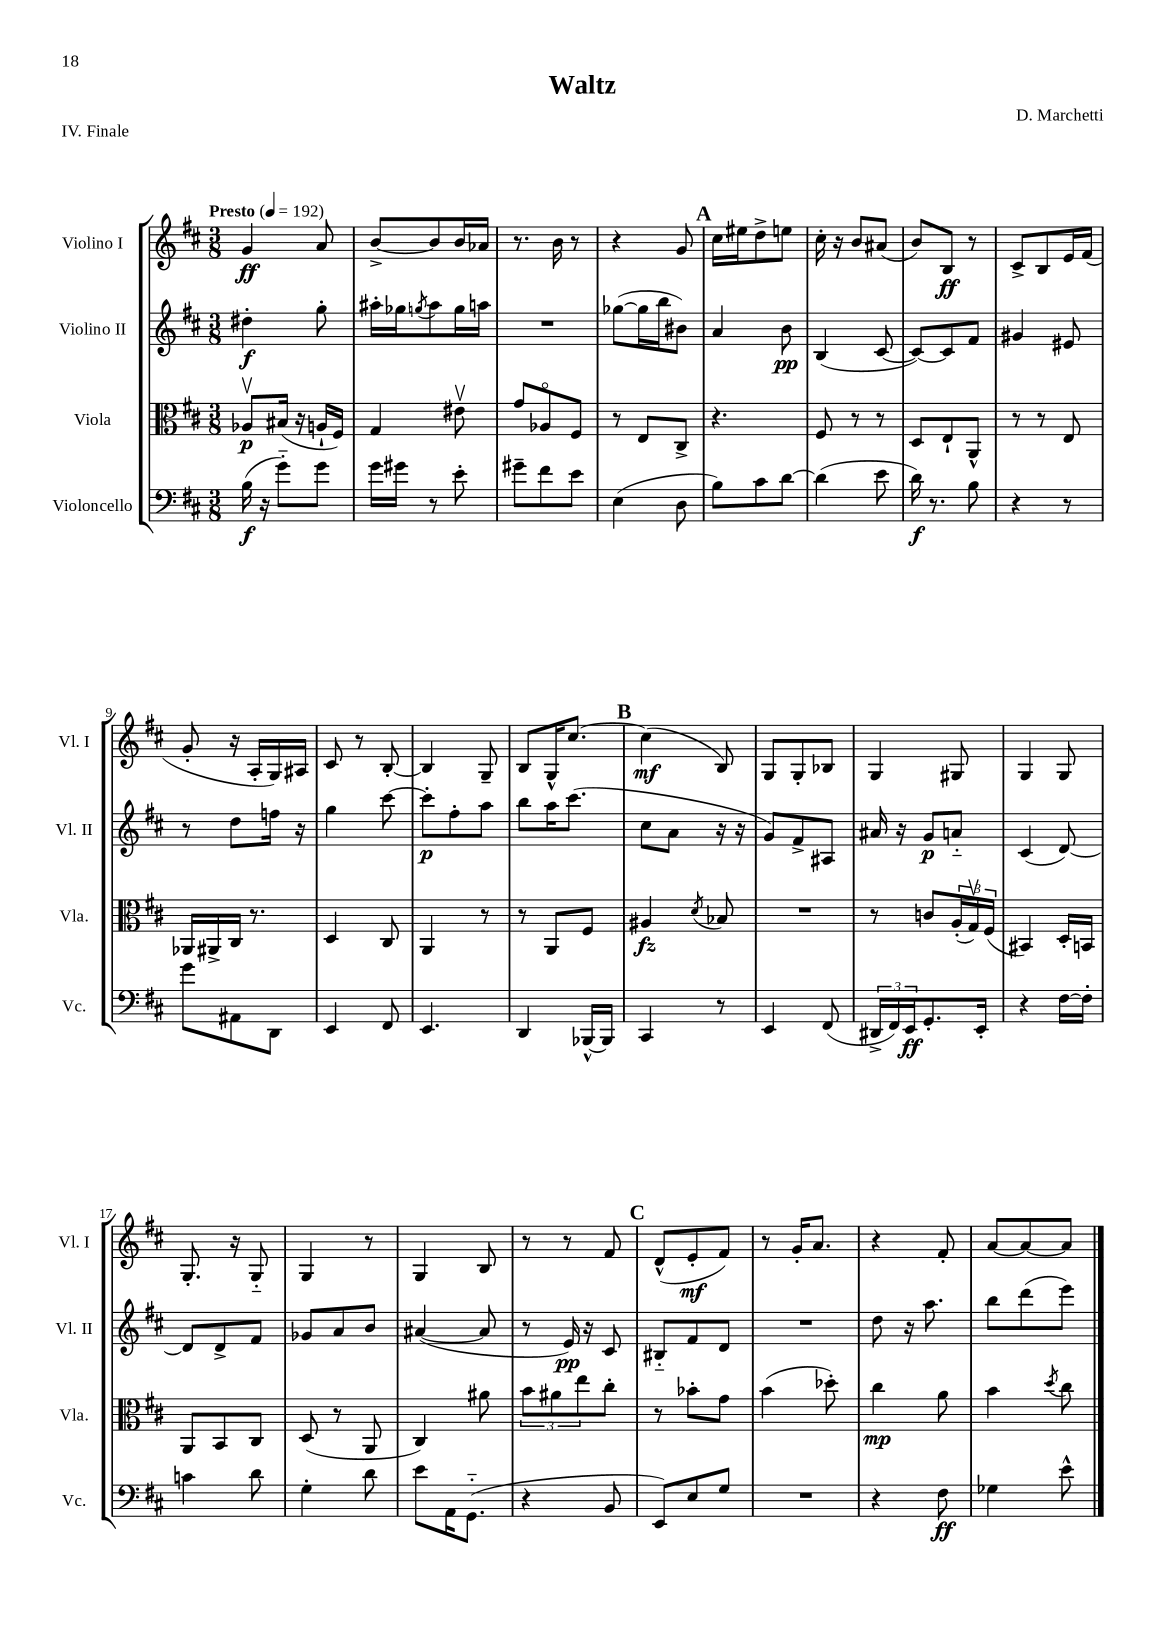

**kern	**kern	**kern	**kern
*staff4	*staff3	*staff2	*staff1
*clefF4	*clefC3	*clefG2	*clefG2
*k[f#c#]	*k[f#c#]	*k[f#c#]	*k[f#c#]
*M3/8	*M3/8	*M3/8	*M3/8
*MM192	*MM192	*MM192	*MM192
(16B	8A-v	4dd#'	4g
16r	.	.	.
8g'~)	(16B#	.	.
.	16r	.	.
8g	16A`	8gg'	8a
.	16F#)	.	.
=	=	=	=
16g	4G	16aa#'	[8b^
16g#	.	16gg-	.
.	.	8qgg	.
8r	.	8aa#	8b]
8e'	8e#v	16gg	16b
.	.	16aa	16a-
=	=	=	=
8g#~	8g	4.r	8.r
8f#	8A-o	.	.
.	.	.	16b
8e	8F#	.	8r
=	=	=	=
(4E	8r	([8gg-	4r
.	8E	16gg-]	.
.	.	16bb	.
8D	8C#^	8b#)	8g
=	=	=	=
8B)	4.r	4a	16cc#
.	.	.	16ee#
8c#	.	.	8dd^
[8d	.	8b	8ee
=	=	=	=
(4d]	8F#	(4B	16cc#'
.	.	.	16r
.	8r	.	8b
8e	8r	[8c#	(8a#
=	=	=	=
16d)	8D	8c#_)	8b)
8.r	.	.	.
.	8E`	8c#]	8B
8B	8AA^^	8f#	8r
=	=	=	=
4r	8r	4g#	8c#^
.	8r	.	8B
8r	8E	8e#	16e
.	.	.	(16f#
=	=	=	=
8g	16AA-	8r	8g'
.	16AA#^	.	.
8AA#	16C#	8dd	16r
.	8.r	.	16A'
8DD	.	16ff	16G)
.	.	16r	16A#
=	=	=	=
4EE	4D	4gg	8c#
.	.	.	8r
8FF#	8C#	[8ccc#	[8B'
=	=	=	=
4.EE	4AA	8ccc#']	4B]
.	.	8ff#'	.
.	8r	8aa	8G~
=	=	=	=
4DD	8r	8bb	8B
.	8AA	16aa	16G^^
.	.	(8.ccc#	[8.cc#
[16BBB-^^	8F#	.	.
16BBB-]	.	.	.
=	=	=	=
4CC#	4A#	8cc#	(4cc#]
.	.	8a	.
.	8qd	.	.
8r	8B-	16r	8B)
.	.	16r	.
=	=	=	=
4EE	4.r	8g)	8G
.	.	8f#^	8G'
(8FF#	.	8A#	8B-
=	=	=	=
24DD#^	8r	16a#	4G
24FF#)	.	.	.
.	.	16r	.
24EE	.	.	.
8.GG'	8c	8g	.
.	(24A'	8a'~	8G#
.	24Gv)	.	.
16EE'	.	.	.
.	(24F#	.	.
=	=	=	=
4r	4BB#)	(4c#	4G
[16F#	16D'	[8d)	8G
16F#']	16BB	.	.
=	=	=	=
4c	8AA	8d]	8.G'
.	8BB	8d^	.
.	.	.	16r
8d	8C#	8f#	8G'~
=	=	=	=
4G'	(8D	8g-	4G
.	8r	8a	.
8d	8AA	8b	8r
=	=	=	=
8e	4C#)	([4a#	4G
16AA	.	.	.
(8.GG'~	.	.	.
.	8a#	8a#]	8B
=	=	=	=
4r	12b	8r	8r
.	12a#	.	.
.	.	16e)	8r
.	12ee	.	.
.	.	16r	.
8BB	8cc#'	8c#	8f#
=	=	=	=
8EE)	8r	8B#'~	(8d^^
8E	8b-'	8f#	8e'
8G	8g	8d	8f#)
=	=	=	=
4.r	(4b	4.r	8r
.	.	.	16g'
.	.	.	8.a
.	8dd-')	.	.
=	=	=	=
4r	4cc#	8dd	4r
.	.	16r	.
.	.	8.aa	.
8F#	8a	.	8f#'
=	=	=	=
4G-	4b	8bb	[8a
.	.	(8ddd	8a_
.	8qdd	.	.
8e^^	8cc#	8eee)	8a]
==	==	==	==
*-	*-	*-	*-
